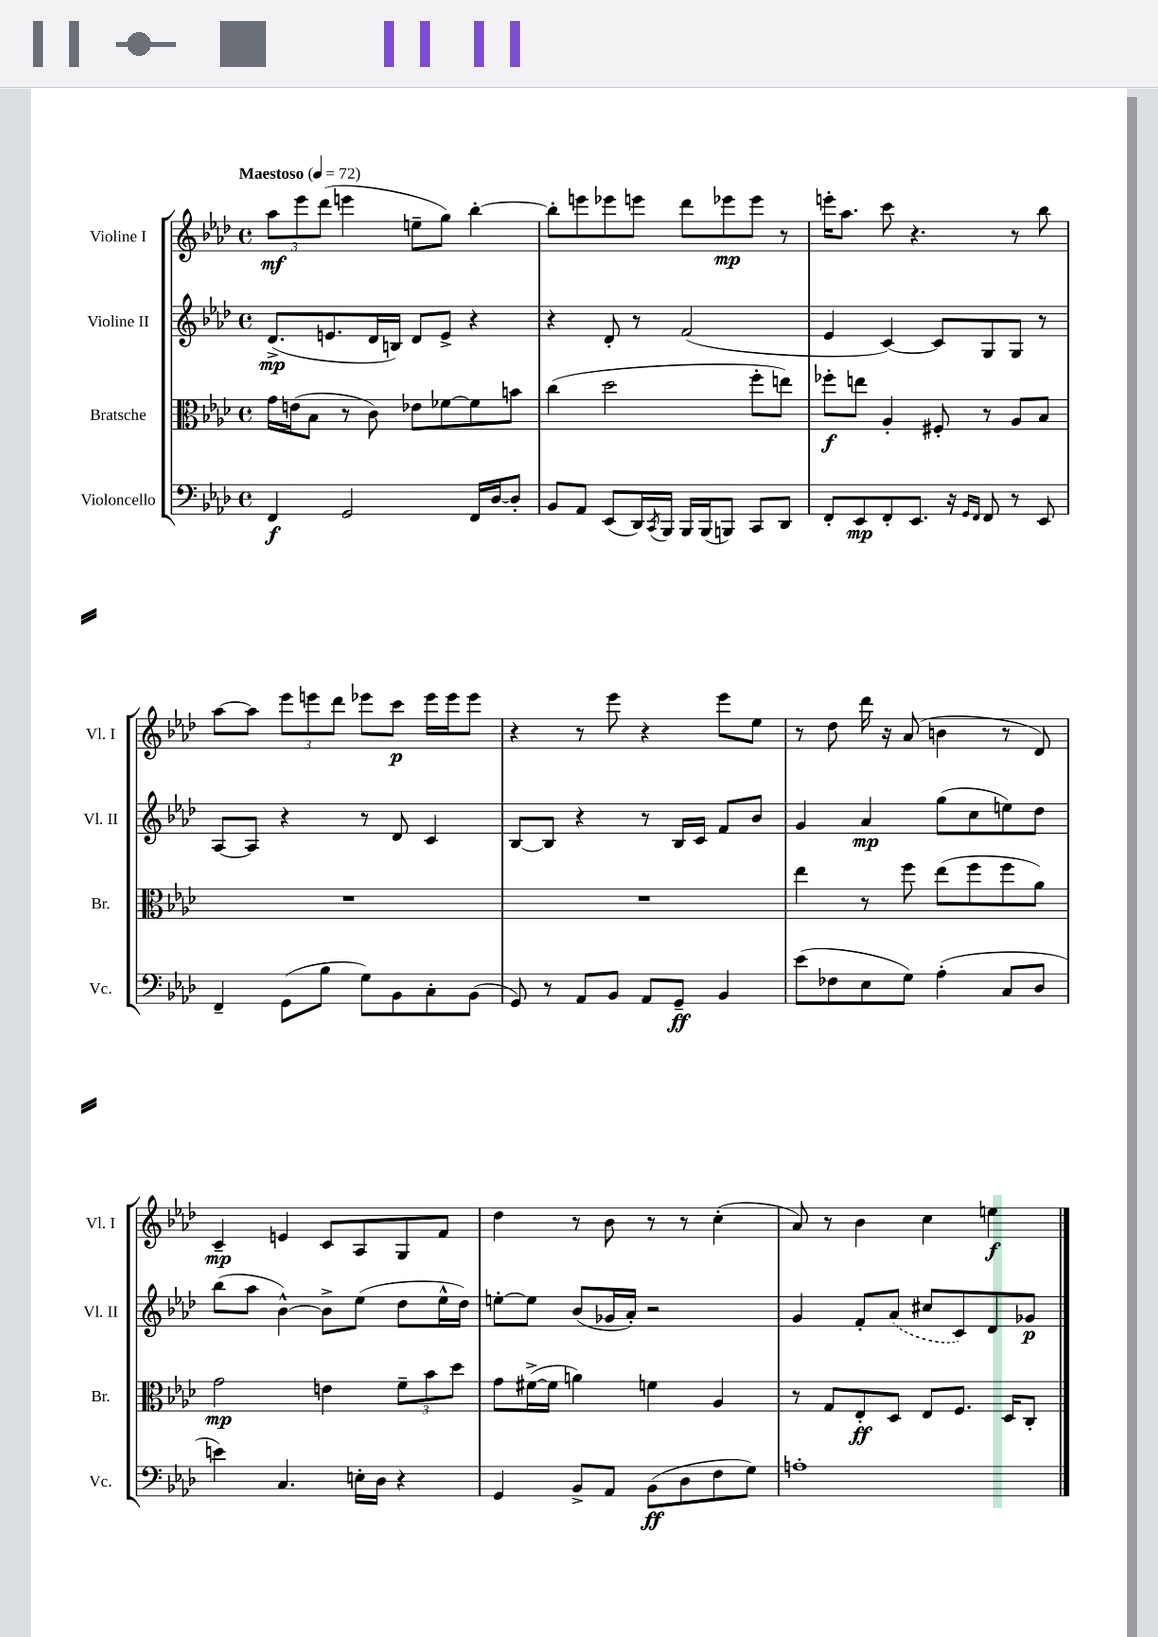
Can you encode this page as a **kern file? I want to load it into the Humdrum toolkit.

**kern	**dynam	**kern	**dynam	**kern	**dynam	**kern	**dynam
*part4	*part4	*part3	*part3	*part2	*part2	*part1	*part1
*staff4	*staff4	*staff3	*staff3	*staff2	*staff2	*staff1	*staff1
*I"Violoncello	*	*I"Bratsche	*	*I"Violine II	*	*I"Violine I	*
*I'Vc.	*	*I'Br.	*	*I'Vl. II	*	*I'Vl. I	*
*clefF4	*	*clefC3	*	*clefG2	*	*clefG2	*
*k[b-e-a-d-]	*	*k[b-e-a-d-]	*	*k[b-e-a-d-]	*	*k[b-e-a-d-]	*
*M4/4	*	*M4/4	*	*M4/4	*	*M4/4	*
*met(c)	*	*met(c)	*	*met(c)	*	*met(c)	*
*MM72	*	*MM72	*	*MM72	*	*MM72	*
=1	=1	=1	=1	=1	=1	=1	=1
!	!	!	!	!	!	!LO:TX:a:B:t=Maestoso	!
4FF/	f	16g\LL	.	(8.d-^/L	mp	12aa-\L	mf
.	.	(16en\J	.	.	.	.	.
.	.	.	.	.	.	12eee-\	.
.	.	8B-\J	.	.	.	.	.
.	.	.	.	.	.	(12ddd-\J	.
.	.	.	.	8.en/	.	.	.
2GG/	.	8r	.	.	.	4eeen\	.
.	.	8c\)	.	16d-/L	.	.	.
.	.	.	.	16Bn/JJ)	.	.	.
.	.	8e-X\L	.	8d-/L	.	8een~\L	.
.	.	[8f-X\	.	8e^/J	.	8gg\J)	.
16FF/LL	.	8f-\]	.	4r	.	[4bb-'\	.
[16D-/J	.	.	.	.	.	.	.
8D-'/J]	.	8bn\J	.	.	.	.	.
=2	=2	=2	=2	=2	=2	=2	=2
8BB-/L	.	(4cc\	.	4r	.	8bb-'\L]	.
8AA-/J	.	.	.	.	.	8eeen\	.
(8EE-/L	.	2dd-\	.	8d-'/	.	8eee-X\	.
16DD-/L)	.	.	.	8r	.	8eeen\J	.
8qCC/	.	.	.	.	.	.	.
16BBB-/JJ	.	.	.	.	.	.	.
16BBB-/LL	.	.	.	(2f/	.	8ddd-\L	.
(16BBB-/J	.	.	.	.	.	.	.
8BBBn/J)	.	.	.	.	.	8eee-X\	mp
8CC/L	.	8ff'\L	.	.	.	8eee-\J	.
8DD-/J	.	8een\J)	.	.	.	8r	.
=3	=3	=3	=3	=3	=3	=3	=3
8FF'/L	.	8ff-X'\L	f	4e-/	.	16eeen'\KL	.
.	.	.	.	.	.	8.aa-\J	.
8EE-/	mp	8een\J	.	.	.	.	.
8FF'/	.	4A-'/	.	[4c/)	.	8ccc\	.
8.EE-/J	.	.	.	.	.	4.r	.
.	.	8F#X'/	.	8c/L]	.	.	.
16r	.	.	.	.	.	.	.
16qqGG/LL	.	.	.	.	.	.	.
16qqFF/JJ	.	.	.	.	.	.	.
8FF/	.	8r	.	8G/	.	.	.
8r	.	8A-/L	.	8G/J	.	8r	.
8EE-/	.	8B-/J	.	8r	.	8bb-\	.
!!LO:LB:g=z
=4	=4	=4	=4	=4	=4	=4	=4
4FF~/	.	1r	.	[8A-/L	.	[8aa-\L	.
.	.	.	.	8A-/J]	.	8aa-\J]	.
(8GG\L	.	.	.	4r	.	12eee-\L	.
.	.	.	.	.	.	12eeen\	.
8B-\J	.	.	.	.	.	.	.
.	.	.	.	.	.	12ddd-\J	.
8G\L)	.	.	.	8r	.	8eee-X\L	.
8BB-\	.	.	.	8d-/	.	8ccc\J	p
8C'\	.	.	.	4c/	.	16eee-\LL	.
.	.	.	.	.	.	16eee-\J	.
(8BB-\J	.	.	.	.	.	8eee-\J	.
=5	=5	=5	=5	=5	=5	=5	=5
8GG/)	.	1r	.	[8B-/L	.	4r	.
8r	.	.	.	8B-/J]	.	.	.
8AA-/L	.	.	.	4r	.	8r	.
8BB-/J	.	.	.	.	.	8eee-\	.
8AA-/L	.	.	.	8r	.	4r	.
8GG~/J	ff	.	.	16B-/LL	.	.	.
.	.	.	.	16c/JJ	.	.	.
4BB-/	.	.	.	8f/L	.	8eee-\L	.
.	.	.	.	8b-/J	.	8ee-\J	.
=6	=6	=6	=6	=6	=6	=6	=6
(8e-\L	.	4ee-\	.	4g/	.	8r	.
8F-X\	.	.	.	.	.	8dd-\	.
8E-\	.	8r	.	4a-/	mp	16ddd-\	.
.	.	.	.	.	.	16r	.
8G\J)	.	8ff\	.	.	.	(8a-/	.
(4A-'\	.	(8ee-\L	.	(8gg\L	.	4bn\	.
.	.	8ff\	.	8cc\	.	.	.
8C/L	.	8ff\	.	8een\)	.	8r	.
8D-/J	.	8a-\J)	.	8dd-\J	.	8d-/)	.
!!LO:LB:g=z
=7	=7	=7	=7	=7	=7	=7	=7
4en\)	.	2g\	mp	(8bb-\L	.	4c~/	mp
.	.	.	.	8aa-\J	.	.	.
4.C/	.	.	.	[4b-^^\)	.	4en/	.
.	.	4en\	.	8b-^\L]	.	8c/L	.
16En'\LL	.	.	.	(8ee-\J	.	8A-/	.
16D-\JJ	.	.	.	.	.	.	.
4r	.	12f~\L	.	8dd-\L	.	8G/	.
.	.	12b-\	.	.	.	.	.
.	.	.	.	16ee-^^\L	.	8f/J	.
.	.	12dd-\J	.	.	.	.	.
.	.	.	.	16dd-\JJ)	.	.	.
=8	=8	=8	=8	=8	=8	=8	=8
4GG/	.	8g\L	.	[8een'\L	.	4dd-\	.
.	.	([16f#X^\L	.	8ee\J]	.	.	.
.	.	16f#\JJ]	.	.	.	.	.
8BB-^/L	.	4an\)	.	(8b-/L	.	8r	.
8AA-/J	.	.	.	16g-X/L	.	8b-\	.
.	.	.	.	16a-'/JJ)	.	.	.
(8BB-\L	ff	4fn\	.	2r	.	8r	.
8D-\	.	.	.	.	.	8r	.
8F\	.	4A-/	.	.	.	(4cc'\	.
8G\J)	.	.	.	.	.	.	.
=9	=9	=9	=9	=9	=9	=9	=9
1An'	.	8r	.	4g/	.	8a-/)	.
.	.	8G/L	.	.	.	8r	.
.	.	8E-'/	ff	8f'/L	.	4b-\	.
.	.	8D-/J	.	(8a-/J	.	.	.
.	.	8E-/L	.	8cc#X/L	.	4cc\	.
.	.	8.F/J	.	8c/)	.	.	.
.	.	.	.	8d-/	.	4een\	f
.	.	16D-/KL	.	.	.	.	.
.	.	8C'/J	.	8g-X/J	p	.	.
==	==	==	==	==	==	==	==
*-	*-	*-	*-	*-	*-	*-	*-
